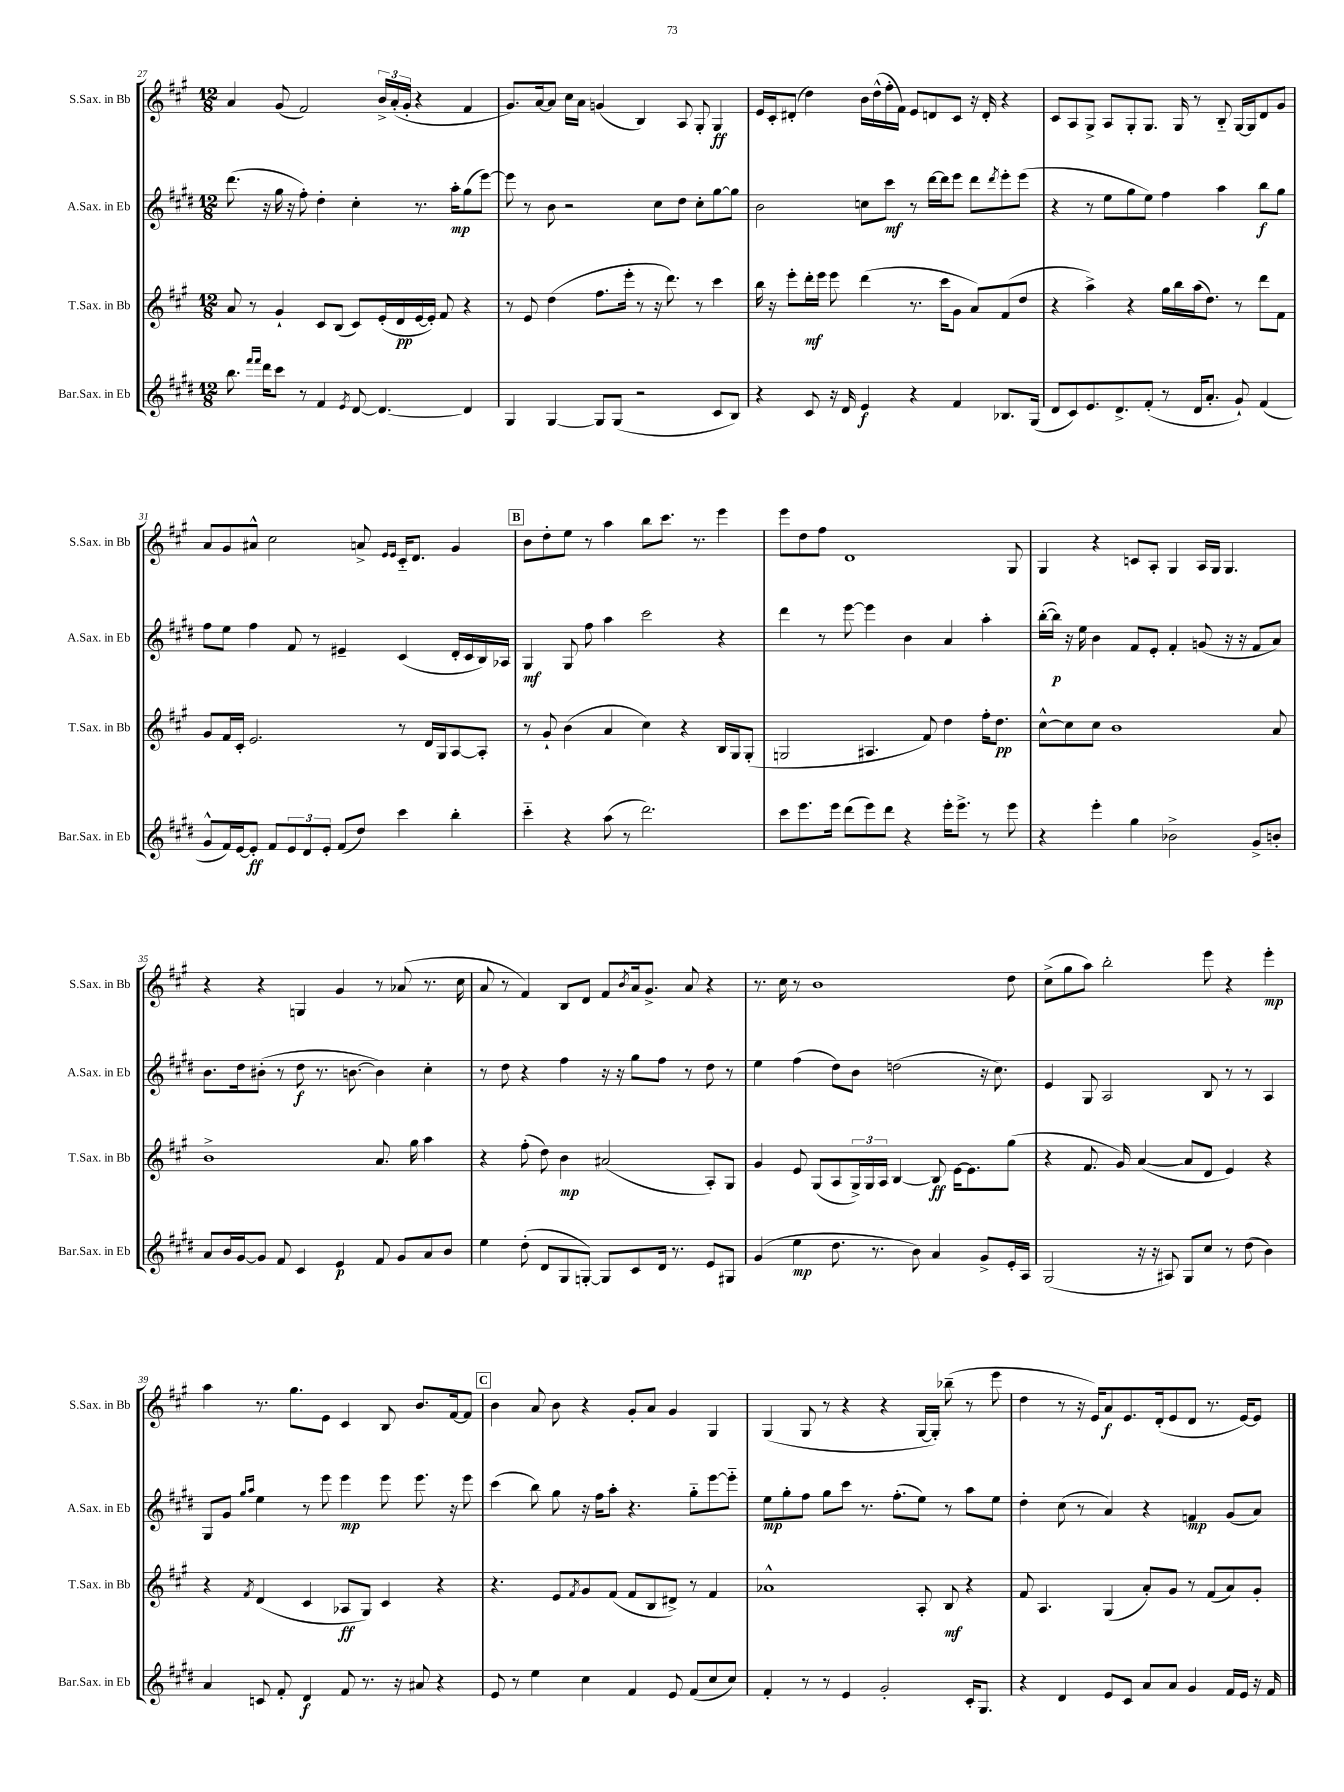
<<
\new StaffGroup <<
\new Staff = "s0" \with { instrumentName = "S.Sax. in Bb" shortInstrumentName = "S.Sax. in Bb" } {
    \clef treble \key a \major \numericTimeSignature \time 12/8
    a'4 gis'8( fis'2) \tuplet 3/2 { b'16-> a'16-.( gis'16-. } r4 fis'4 |
    gis'8.) a'16~ a'8 cis''16 a'16 g'4( b4) a8 gis8-. gis4\ff |
    e'16 cis'16-. dis'8-.( d''4) b'16 d''16-^( fis''16-. fis'16) e'8 d'8 cis'8 r16 d'16-. r4 |
    cis'8 a8 gis8-> a8 gis8-. gis8. gis16 r8 b8-_ gis16~ gis16 d'8 gis'8 |
    a'8 gis'8 ais'8-^ cis''2 a'8-> \grace { e'16 e'16 } cis'16-_ d'8. gis'4 |
    \mark \markup { \box "B" } b'8 d''8-. e''8 r8 a''4 b''8 cis'''8. r8. e'''4 |
    e'''8 d''8 fis''8 d'1 gis8 |
    gis4 r4 c'8 a8-. gis4 a16 gis16 gis4. |
    r4 r4 g4 gis'4 r8 aes'8( r8. cis''16 |
    a'8 r8 fis'4) b8 d'8 fis'8 \acciaccatura { b'8 } a'16 gis'8.-> a'8 r4 |
    r8. cis''16 r8 b'1 d''8 |
    cis''8->( gis''8 a''8) b''2-. e'''8 r4 e'''4-.\mp |
    a''4 r8. gis''8. e'8 cis'4 b8 b'8. fis'16~ fis'8 |
    \mark \markup { \box "C" } b'4 a'8 b'8 r4 gis'8-. a'8 gis'4 gis4 |
    gis4( gis8 r8 r4 r4 gis16~ gis16-.) bes''8--( r8 e'''8 |
    d''4 r8 r16 e'16) a'8\f e'8. d'16-.( e'8 d'8 r8. e'16~) e'8 \bar "|." |
}
\new Staff = "s1" \with { instrumentName = "A.Sax. in Eb" shortInstrumentName = "A.Sax. in Eb" } {
    \clef treble \key e \major \numericTimeSignature \time 12/8
    dis'''8.( r16 gis''16 r16 fis''8-.) dis''4-. cis''4-. r8. a''16-.\mp gis''8( e'''8~) |
    e'''8 r8 b'8 r2 cis''8 dis''8 cis''8-. gis''8~ gis''8 |
    b'2 c''8 cis'''8\mf r8 dis'''16~ dis'''16 e'''8 dis'''8 \acciaccatura { dis'''8 } e'''8-. e'''8( |
    r4 r8 e''8 gis''8 e''8) fis''4 a''4 b''8\f gis''8 |
    fis''8 e''8 fis''4 fis'8 r8 eis'4-- cis'4( dis'16-. cis'16 b16) aes16 |
    \mark \markup { \box "B" } gis4\mf gis8 fis''8 a''4 cis'''2 r4 |
    dis'''4 r8 e'''8~ e'''4 b'4 a'4 a''4-. |
    b''16~-.( b''16\p) r16 e''16 b'4 fis'8 e'8-. fis'4-. g'8( r16 r16 fis'8 a'8) |
    b'8. dis''16 bis'8-.( r8 dis''8\f r8. b'8.~ b'4) cis''4-. |
    r8 dis''8 r4 fis''4 r16 r16 gis''8 fis''8 r8 dis''8 r8 |
    e''4 fis''4( dis''8) b'8 d''2( r16 cis''8.) |
    e'4 gis8 a2 b8 r8 r8 a4 |
    gis8 gis'8 \grace { gis''16 a''16 } e''4 r8 e'''8 e'''4\mp e'''8 e'''8. r16 e'''8 |
    \mark \markup { \box "C" } cis'''4( b''8) gis''8 r16 fis''16 a''8-. r4. gis''8-_ e'''8~ e'''8-_ |
    e''8\mp gis''8-. fis''8 gis''8 cis'''8 r8. fis''8.-.( e''8) r8 a''8 e''8 |
    dis''4-. cis''8( r8 a'4) r4 f'4\mp gis'8( a'8) \bar "|." |
}
\new Staff = "s2" \with { instrumentName = "T.Sax. in Bb" shortInstrumentName = "T.Sax. in Bb" } {
    \clef treble \key a \major \numericTimeSignature \time 12/8
    a'8 r8 gis'4-! cis'8 b8( cis'8) e'16-.( d'16\pp e'16~ e'16-.) fis'8 r4 |
    r8 e'8 d''4( fis''8. e'''16-. r8 r16 d'''8.) r8 cis'''4 |
    b''16 r16 e'''8-. d'''16-.\mf e'''16 e'''8 d'''4( r8. cis'''16 gis'8 a'8) fis'8( d''8 |
    r4 a''4->) r4 gis''16 b''16 a''16( d''8.) r8 d'''8 fis'8 |
    gis'8 fis'16 cis'16-. e'2. r8 d'16 gis16 a8~ a8-. |
    \mark \markup { \box "B" } r8 gis'8-! b'4( a'4 cis''4) r4 b16 gis16 gis8-.( |
    g2 ais4. fis'8) d''4 fis''16-. d''8.\pp |
    cis''8~-^ cis''8 cis''8 b'1 a'8 |
    b'1-> a'8. gis''16 a''4 |
    r4 fis''8-.( d''8) b'4\mp ais'2( a8-.) gis8 |
    gis'4 e'8 gis8( a8 \tuplet 3/2 { gis16->) gis16 a16 } b4~ b8\ff e'16~ e'8. gis''8( |
    r4 fis'8. gis'16) a'4~( a'8 d'8 e'4) r4 |
    r4 \acciaccatura { fis'8 } d'4( cis'4 aes8\ff gis8) cis'4 r4 |
    \mark \markup { \box "C" } r4. e'8 \acciaccatura { fis'8 } gis'8 fis'8( fis'8 b8 dis'8->) r8 fis'4 |
    aes'1-^ a8-. b8\mf r4 |
    fis'8 a4. gis4( a'8-.) gis'8 r8 fis'8( a'8) gis'8-. \bar "|." |
}
\new Staff = "s3" \with { instrumentName = "Bar.Sax. in Eb" shortInstrumentName = "Bar.Sax. in Eb" } {
    \clef treble \key e \major \numericTimeSignature \time 12/8
    b''8. \grace { fis'''16 fis'''16 } dis'''16 cis'''8 r8 fis'4 \acciaccatura { e'8 } dis'8~ dis'4.~ dis'4 |
    gis4 gis4~ gis8 gis8( r2 cis'8 b8) |
    r4 cis'8 r16 dis'16 e'4\f r4 fis'4 bes8. gis16( |
    dis'8 cis'8) e'8. dis'8.-> fis'8-.( r8 dis'16 a'8.-. gis'8-!) fis'4( |
    gis'8-^ fis'16) e'16~ e'8-.\ff fis'8 \tuplet 3/2 { e'8 dis'8 e'8-. } fis'8( dis''8) cis'''4 b''4-. |
    \mark \markup { \box "B" } cis'''4-_ r4 a''8( r8 dis'''2.) |
    cis'''8 e'''8. e'''16 dis'''8( e'''8) dis'''8 r4 e'''16-. e'''8.-> r8 e'''8 |
    r4 e'''4-. gis''4 bes'2-> gis'8-> b'8-. |
    a'8 b'16 gis'16~ gis'8 fis'8 cis'4 e'4\p fis'8 gis'8 a'8 b'8 |
    e''4 dis''8-.( dis'8 gis8 g8~-.) g8 cis'8 dis'16 r8. e'8 gis8 |
    gis'4( e''4\mp dis''8. r8. b'8) a'4 gis'8-> e'16-. a16 |
    gis2( r16 r16 ais8) gis8 cis''8 r8 dis''8( b'4) |
    a'4 c'8 fis'8-. dis'4\f fis'8 r8. r16 ais'8 r4 |
    \mark \markup { \box "C" } e'8 r8 e''4 cis''4 fis'4 e'8 fis'8( cis''8 cis''8) |
    fis'4-. r8 r8 e'4 gis'2-. cis'16-. gis8. |
    r4 dis'4 e'8 cis'8 a'8 a'8 gis'4 fis'16 e'16 r16 fis'16 \bar "|." |
}
>>
>>
\layout { \context { \Score currentBarNumber = #27 } }
